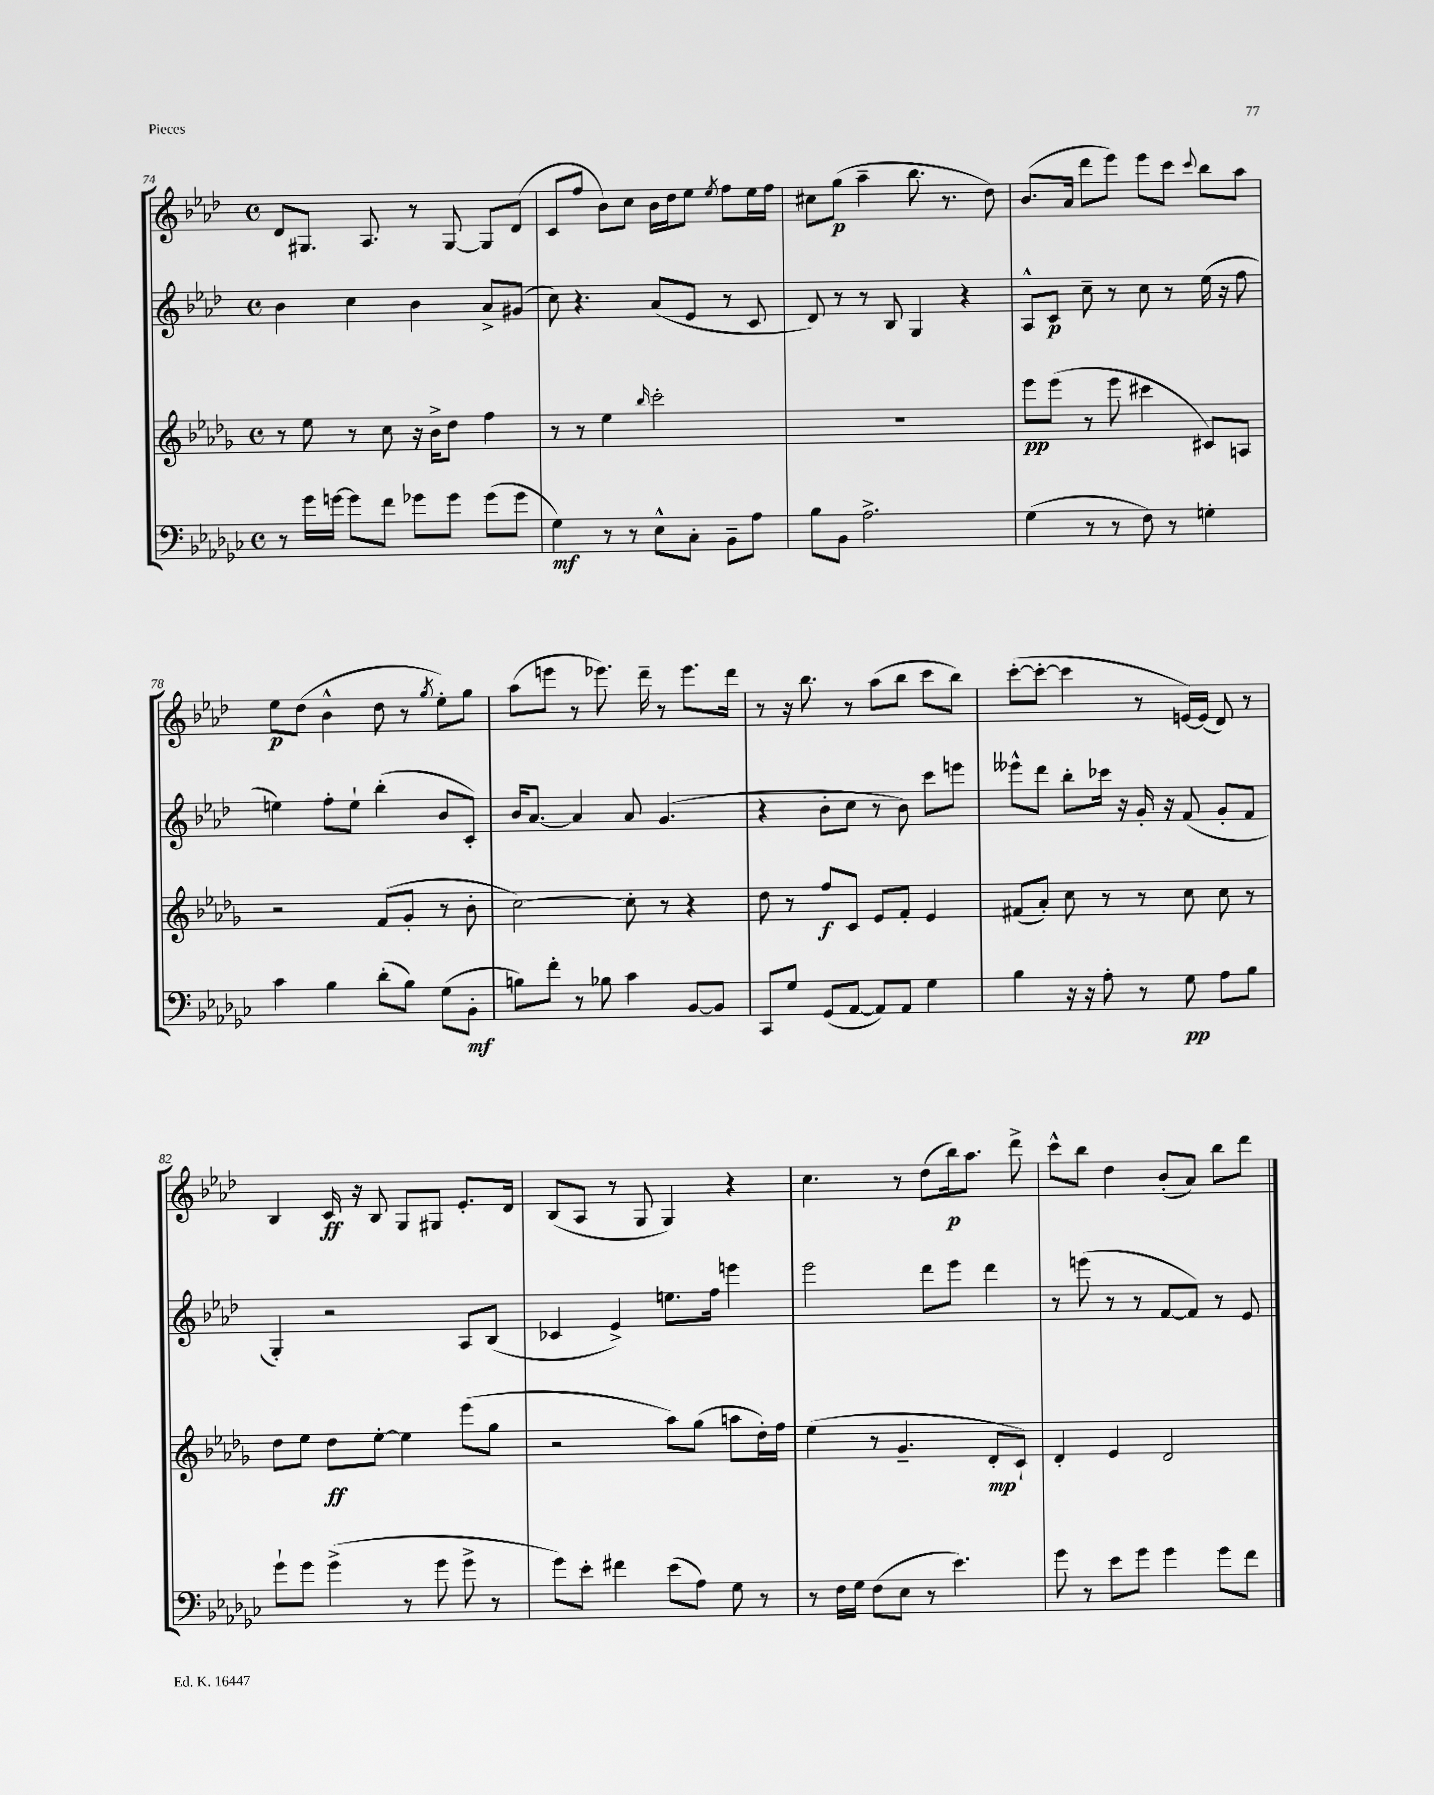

**kern	**dynam	**kern	**dynam	**kern	**dynam	**kern	**dynam
*part4	*part4	*part3	*part3	*part2	*part2	*part1	*part1
*staff4	*staff4	*staff3	*staff3	*staff2	*staff2	*staff1	*staff1
*clefF4	*	*clefG2	*	*clefG2	*	*clefG2	*
*k[b-e-a-d-g-c-]	*	*k[b-e-a-d-g-]	*	*k[b-e-a-d-]	*	*k[b-e-a-d-]	*
*M4/4	*	*M4/4	*	*M4/4	*	*M4/4	*
*met(c)	*	*met(c)	*	*met(c)	*	*met(c)	*
=74	=74	=74	=74	=74	=74	=74	=74
8r	.	8r	.	4b-\	.	8d-/L	.
16g-\LL	.	8ee-\	.	.	.	8.G#X/J	.
[16gn\JJ	.	.	.	.	.	.	.
8g\L]	.	8r	.	4cc\	.	.	.
.	.	.	.	.	.	8.A-/	.
8f\J	.	8cc\	.	.	.	.	.
8g-X\L	.	16r	.	4b-\	.	8r	.
.	.	16b-^\KL	.	.	.	.	.
8g-\J	.	8dd-\J	.	.	.	[8G#/	.
(8g-\L	.	4ff\	.	8a-^/L	.	8G#/L]	.
8g-\J	.	.	.	(8g#X/J	.	(8d-/J	.
=75	=75	=75	=75	=75	=75	=75	=75
4G-\)	mf	8r	.	8cc\)	.	8c/L	.
.	.	8r	.	4.r	.	8ff/J	.
8r	.	4ee-\	.	.	.	8b-\L)	.
8r	.	.	.	.	.	8cc\J	.
.	.	16qqbb-/	.	.	.	.	.
8E-^^\L	.	2ccc'\	.	(8a-/L	.	16b-\LL	.
.	.	.	.	.	.	16dd-\J	.
8C-'\J	.	.	.	8e-/J	.	8ee-\J	.
.	.	.	.	.	.	8qee-/	.
8BB-~\L	.	.	.	8r	.	8ff\L	.
8A-\J	.	.	.	8c/	.	16ee-\L	.
.	.	.	.	.	.	16ff\JJ	.
=76	=76	=76	=76	=76	=76	=76	=76
8B-\L	.	1r	.	8d-/)	.	8cc#X\L	.
8BB-\J	.	.	.	8r	.	(8gg\J	p
2.A-^\	.	.	.	8r	.	4aa-~\	.
.	.	.	.	8B-/	.	.	.
.	.	.	.	4G/	.	8.bb-\	.
.	.	.	.	.	.	8.r	.
.	.	.	.	4r	.	.	.
.	.	.	.	.	.	8dd-\)	.
=77	=77	=77	=77	=77	=77	=77	=77
(4G-\	.	8eee-\L	pp	8A-^^/L	.	(8.b-/L	.
.	.	(8eee-\J	.	8c/J	p	.	.
.	.	.	.	.	.	16a-/Jk	.
8r	.	8r	.	8cc~\	.	8ddd-\L	.
8r	.	8eee-\	.	8r	.	8eee-\J)	.
8F\)	.	4ccc#X\	.	8cc\	.	8eee-\L	.
8r	.	.	.	8r	.	8ccc\J	.
.	.	.	.	.	.	8qqccc/	.
4Gn'\	.	8c#X/L)	.	(16ee-\	.	8bb-\L	.
.	.	.	.	16r	.	.	.
.	.	8An/J	.	8ff\	.	8aa-\J	.
!!LO:LB:g=z
=78	=78	=78	=78	=78	=78	=78	=78
4c-\	.	2r	.	4een\)	.	8ee-\L	p
.	.	.	.	.	.	(8dd-\J	.
4B-\	.	.	.	8ff'\L	.	4b-^^\	.
.	.	.	.	8ee`\J	.	.	.
(8d-'\L	.	(8f/L	.	(4bb-'\	.	8dd-\	.
8B-\J)	.	8g-'/J	.	.	.	8r	.
.	.	.	.	.	.	8qgg/	.
(8G-\L	.	8r	.	8b-/L	.	8ee-'\L)	.
8BB-'\J	mf	8b-'\	.	8c'/J)	.	8gg\J	.
=79	=79	=79	=79	=79	=79	=79	=79
8Bn\L)	.	[2cc\)	.	16b-/KL	.	(8aa-\L	.
.	.	.	.	[8.a-/J	.	.	.
8f'\J	.	.	.	.	.	8eeen\J	.
8r	.	.	.	4a-/]	.	8r	.
8B-X\	.	.	.	.	.	8.eee-X\)	.
4c-\	.	8cc'\]	.	8a-/	.	.	.
.	.	.	.	.	.	16ddd-~\	.
.	.	8r	.	(4.g/	.	8r	.
[8BB-/L	.	4r	.	.	.	8.eee-\L	.
8BB-/J]	.	.	.	.	.	.	.
.	.	.	.	.	.	16ddd-\Jk	.
=80	=80	=80	=80	=80	=80	=80	=80
8CC-/L	.	8dd-\	.	4r	.	8r	.
8G-/J	.	8r	.	.	.	16r	.
.	.	.	.	.	.	8.bb-\	.
(8GG-/L	.	8ff/L	f	8b-'\L	.	.	.
[8AA-/J	.	8c/J	.	8cc\J	.	8r	.
8AA-/L])	.	8e-/L	.	8r	.	(8aa-\L	.
8AA-/J	.	8f'/J	.	8b-\)	.	8bb-\J	.
4G-\	.	4e-/	.	8ccc\L	.	8ccc\L	.
.	.	.	.	8eeen\J	.	8bb-\J)	.
=81	=81	=81	=81	=81	=81	=81	=81
4B-\	.	(8f#X/L	.	8eee--X^^\L	.	([8ccc'\L	.
.	.	8a-'/J)	.	8ddd-\J	.	8ccc'\J_	.
16r	.	8cc\	.	8bb-'\L	.	4ccc\]	.
16r	.	.	.	.	.	.	.
8A-'\	.	8r	.	16ccc-X\Jk	.	.	.
.	.	.	.	16r	.	.	.
8r	.	8r	.	16g'/	.	8r	.
.	.	.	.	16r	.	.	.
8G-\	pp	8cc\	.	(8f/	.	[16en/LL)	.
.	.	.	.	.	.	(16e/JJ]	.
8A-\L	.	8cc\	.	8g'/L	.	8d-/)	.
8B-\J	.	8r	.	8f/J	.	8r	.
!!LO:LB:g=z
=82	=82	=82	=82	=82	=82	=82	=82
8g-`\L	.	8dd-\L	.	4G'/)	.	4B-/	.
8g-\J	.	8ee-\J	.	.	.	.	.
(4g-^\	.	8dd-\L	ff	2r	.	16c/	ff
.	.	.	.	.	.	16r	.
.	.	[8ee-'\J	.	.	.	8B-/	.
8r	.	4ee-\]	.	.	.	8G/L	.
8g-\	.	.	.	.	.	8G#X/J	.
8g-^\	.	(8eee-\L	.	8A-/L	.	8.e-'/L	.
8r	.	8gg-\J	.	(8B-/J	.	.	.
.	.	.	.	.	.	16d-/Jk	.
=83	=83	=83	=83	=83	=83	=83	=83
8g-\L)	.	2r	.	4c-X/	.	(8B-/L	.
8e-'\J	.	.	.	.	.	8A-/J	.
4f#X\	.	.	.	4e-^/)	.	8r	.
.	.	.	.	.	.	8G/	.
(8e-\L	.	8aa-\L)	.	8.een\L	.	4G/)	.
8A-\J)	.	(8gg-\J	.	.	.	.	.
.	.	.	.	16ff\Jk	.	.	.
8G-\	.	8aan\L	.	4eeen\	.	4r	.
8r	.	16dd-'\L)	.	.	.	.	.
.	.	16ff\JJ	.	.	.	.	.
=84	=84	=84	=84	=84	=84	=84	=84
8r	.	(4ee-\	.	2eee-\	.	4.cc\	.
16F\LL	.	.	.	.	.	.	.
16G-\JJ	.	.	.	.	.	.	.
(8F\L	.	8r	.	.	.	.	.
8E-\J	.	4.g-~/	.	.	.	8r	.
8r	.	.	.	8ddd-\L	.	(8dd-\L	.
4.e-\)	.	.	.	8eee-\J	.	16bb-\k)	p
.	.	.	.	.	.	8.aa-\J	.
.	.	8d-'/L	mp	4ddd-\	.	.	.
.	.	8c`/J)	.	.	.	8ddd-^\	.
=85	=85	=85	=85	=85	=85	=85	=85
8g-\	.	4d-'/	.	8r	.	8ccc^^\L	.
8r	.	.	.	(8eeen\	.	8bb-\J	.
8e-\L	.	4e-/	.	8r	.	4dd-\	.
8g-\J	.	.	.	8r	.	.	.
4g-\	.	2d-/	.	[8f/L	.	(8b-'/L	.
.	.	.	.	8f/J])	.	8a-/J)	.
8g-\L	.	.	.	8r	.	8bb-\L	.
8f\J	.	.	.	8e-/	.	8ddd-\J	.
==	==	==	==	==	==	==	==
*-	*-	*-	*-	*-	*-	*-	*-
